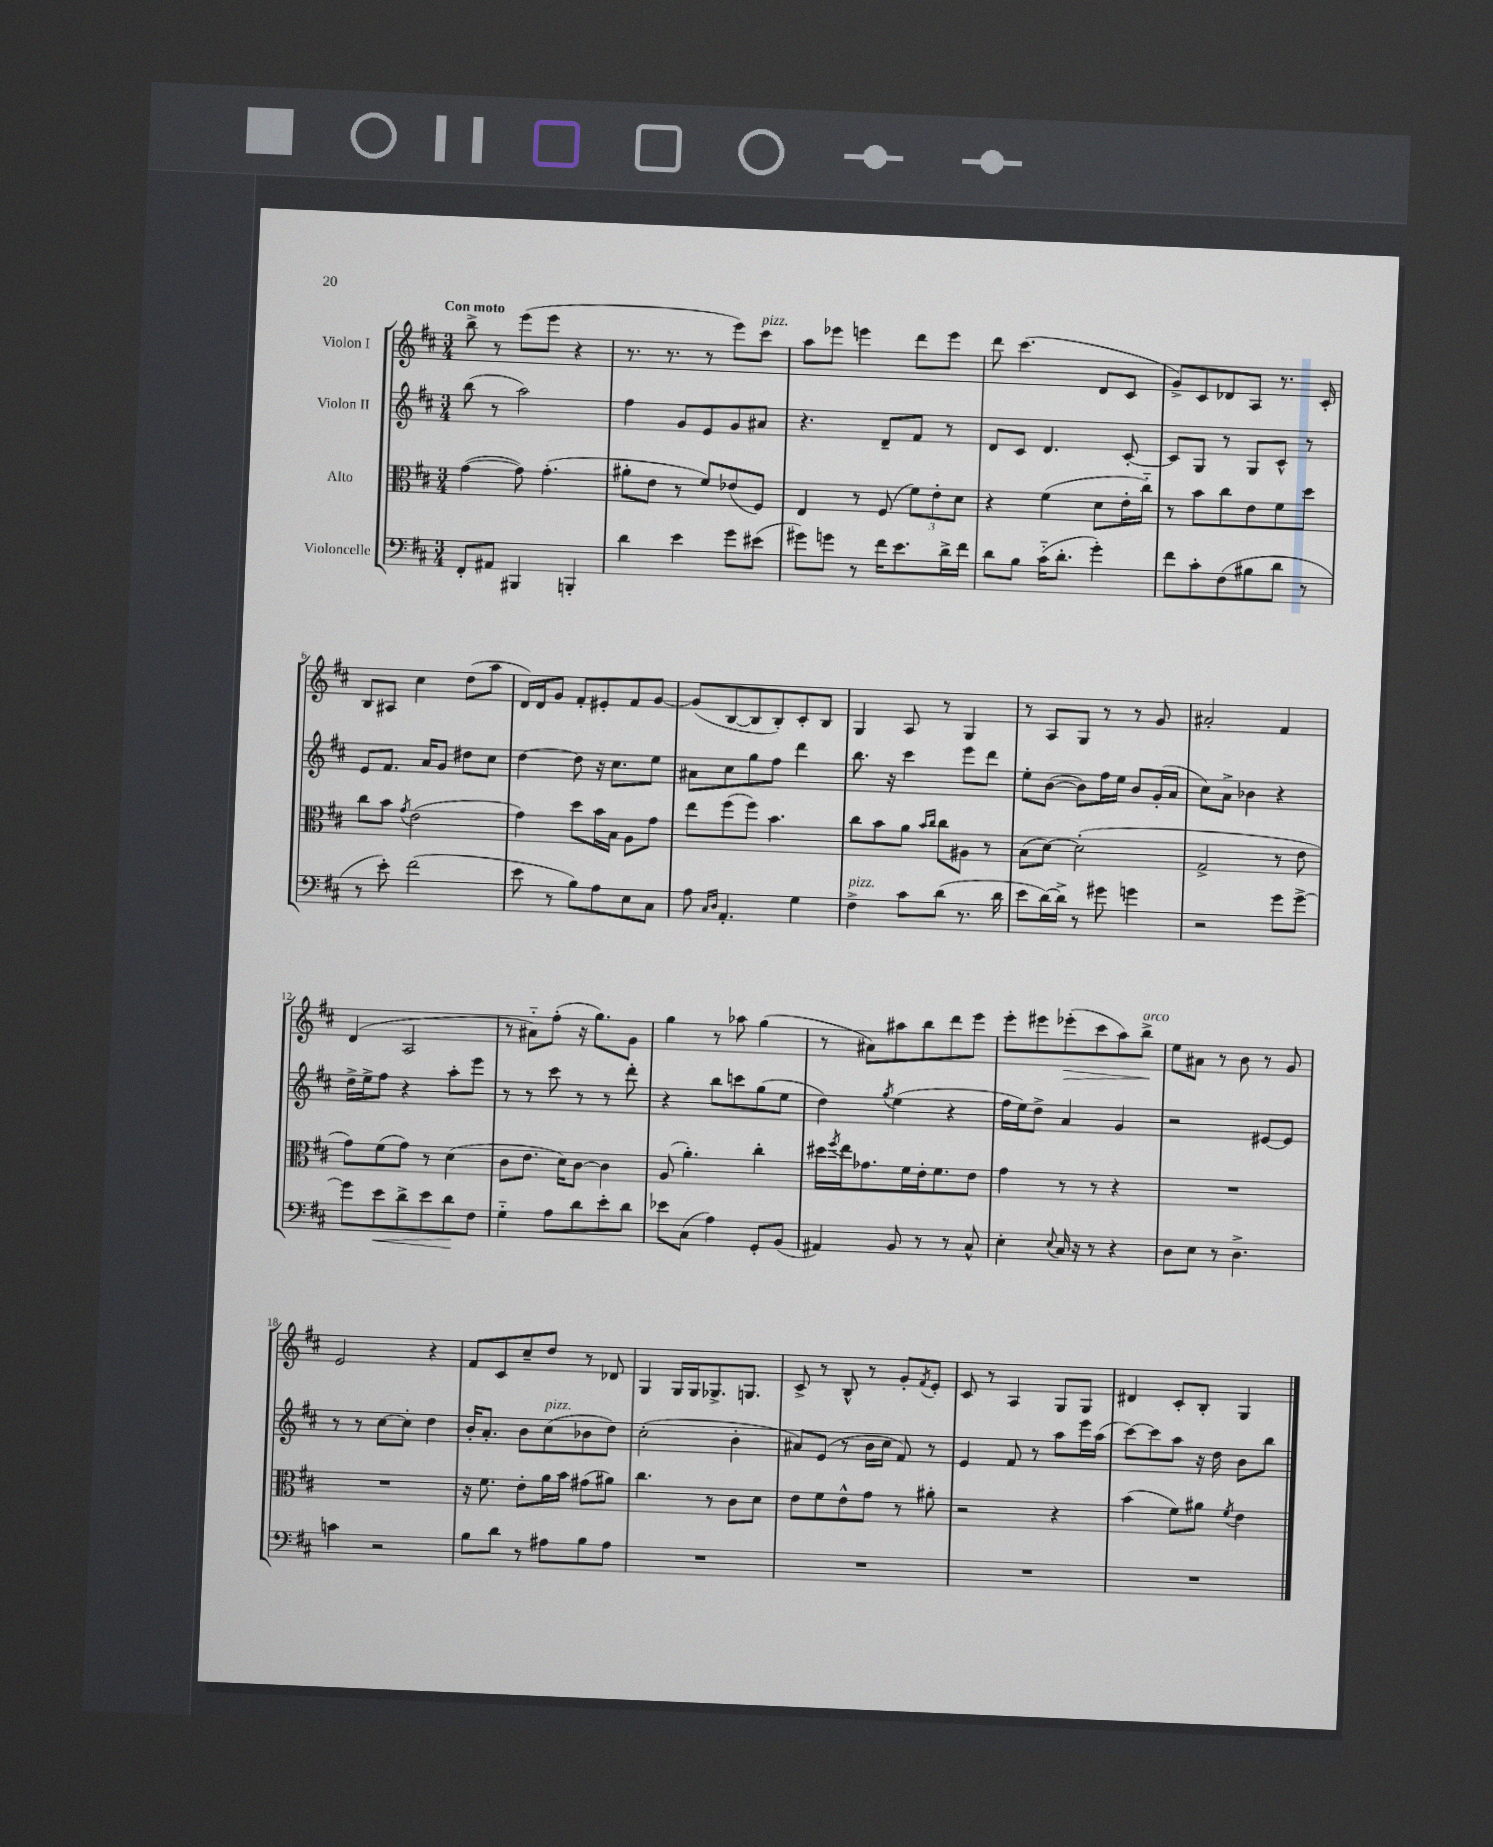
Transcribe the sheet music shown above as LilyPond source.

<<
\new StaffGroup <<
\new Staff = "s0" \with { instrumentName = "Violon I" } {
    \clef treble \key d \major \numericTimeSignature \time 3/4 \tempo "Con moto"
    b''8-> r8 e'''8( e'''8 r4 |
    r8. r8. r8 e'''8) cis'''8^\markup { \italic "pizz." } |
    a''8 ees'''8 e'''4 d'''8 e'''8 |
    d'''8 cis'''4.( d'8 cis'8 |
    g'8->) cis'8 des'8 a8 r8. cis'16-. |
    b8 ais8 cis''4 d''8( a''8 |
    d'16) d'16 g'8 fis'8-. eis'8-. fis'8 g'8~ |
    g'8( b8~ b8 b8-.) cis'8-. b8 |
    g4 a8 r8 g4 |
    r8 a8 g8 r8 r8 g'8 |
    ais'2-. fis'4 |
    d'4( a2 |
    r8 ais'8-_) fis''8-.( r16 g''8.) g'8 |
    g''4 r8 aes''8 g''4( |
    r8 ais'8) ais''8 b''8 d'''8 e'''8 |
    e'''8-. eis'''8 ees'''8-.\>( cis'''8 a''8) b''8->\!^\markup { \italic "arco" } |
    e''8 ais'8 r8 b'8 r8 g'8 |
    e'2 r4 |
    fis'8 cis'8 cis''8-- d''8 r8 des'8 |
    g4 g16 g16 ges8.-> g8. |
    cis'8-> r8 b8-^ r8 g'8-. \acciaccatura { fis'8 } e'8-. |
    cis'8 r8 a4 g8 g8 |
    dis'4 cis'8-. b8-. g4 \bar "|." |
}
\new Staff = "s1" \with { instrumentName = "Violon II" } {
    \clef treble \key d \major \numericTimeSignature \time 3/4
    b''8( r8 a''2) |
    fis''4 g'8 e'8 g'8 ais'8 |
    r4. d'8-- fis'8 r8 |
    d'8 cis'8 d'4. cis'8~-. |
    cis'8 g8 r8 g8 cis'8-^ r8 |
    e'8 fis'8. a'16 g'8 dis''8 cis''8 |
    d''4~ d''8 r16 cis''8. e''8 |
    ais'8 cis''8 g''8 fis''8 d'''4 |
    b''8. r16 cis'''4 e'''8 d'''8 |
    e''8-. b'8~( b'8) fis''16 e''16 b'8 g'16-.( a'16 |
    cis''8) a'8-> bes'4 r4 |
    d''16-> e''16-> fis''8 r4 a''8-. e'''8 |
    r8 r8 cis'''8 r8 r8 d'''8-. |
    r4 b''8 c'''8 g''8( e''8 |
    d''4) \acciaccatura { g''8 } e''4( r4 |
    fis''16 e''16) d''8-> a'4 g'4 |
    r2 eis'8~ eis'8 |
    r8 r8 cis''8~ cis''8-. d''4 |
    b'16-. a'8.-. b'8 cis''8^\markup { \italic "pizz." }( bes'8 d''8) |
    cis''2-.( b'4-. |
    ais'8) e'8( r8 b'16 cis''16 fis'8) r8 |
    e'4 fis'8 r8 a''8 e'''16 a''16( |
    cis'''8~) cis'''8 a''8 r16 d''16 b'8 b''8 \bar "|." |
}
\new Staff = "s2" \with { instrumentName = "Alto" } {
    \clef alto \key d \major \numericTimeSignature \time 3/4
    g'4~( g'8) g'4.-.( |
    ais'8-. e'8 r8 fis'8) ees'8( fis8) |
    e4 r8 fis8( \tuplet 3/2 { fis'8) e'8-. d'8 } |
    r4 fis'4( d'8 e'16-. cis''16-_) |
    r8 b'8 cis''8 e'8 fis'8 d''8 |
    cis''8 b'8 \acciaccatura { g'8 } e'2( |
    g'4) d''8 b'16 b16 a8 g'8 |
    e''8 fis''8( fis''8) b'4. |
    cis''8 b'8 a'8 \grace { b'16 cis''16 } cis''8 ais8 r8 |
    b8( d'8~) d'2-.( |
    g2-> r8 e'8 |
    g'8) fis'8( g'8) r8 d'4( |
    cis'8 e'8. d'16) cis'8~ cis'4 |
    a8( a'4.-.) cis''4-. |
    dis''16 \acciaccatura { fis''8 } e''16 ges'8. fis'16 e'16-. fis'8. e'8 |
    g'4 r8 r8 r4 |
    R2. |
    R2. |
    r16 fis'8. e'8-. a'16 b'16 gis'8( ais'8) |
    cis''4. r8 cis'8 d'8 |
    e'8 fis'8 e'8-^ g'8 r8 ais'8-. |
    r2 r4 |
    b'4( fis'8) ais'8 \acciaccatura { fis'8 } e'4 \bar "|." |
}
\new Staff = "s3" \with { instrumentName = "Violoncelle" } {
    \clef bass \key d \major \numericTimeSignature \time 3/4
    fis,8-. ais,8 bis,,4 b,,4-. |
    d'4 e'4 g'8 eis'8( |
    gis'8) g'8 r8 fis'16 e'8. d'16-> fis'16 |
    d'8 b8 cis'16-_( d'8.-. g'4-.) |
    fis'8 cis'8-. fis8( bis8 d'8 r8 |
    r8 e'8-.) fis'2( |
    e'8 r8 b8) a8 e8 cis8 |
    a8 \grace { cis16 d16 } a,4.-. g4 |
    fis4->^\markup { \italic "pizz." } cis'8 d'8( r8. d'16 |
    e'8 d'16~) d'16-> r8 gis'8 g'4 |
    r2 g'8 g'8~-> |
    g'8 e'8\< d'8-> e'8 d'8\! fis8 |
    g4-_ a8 d'8 e'8-. d'8 |
    ees'8 cis8( a4) g,8-. b,8( |
    ais,4) b,8 r8 r8 cis8-^ |
    e4-. \appoggiatura { e8 } cis16 r16 r8 r4 |
    d8 e8 r8 d4.-> |
    c'4 r2 |
    b8 d'8 r8 ais8 b8 ais8 |
    R2. |
    R2. |
    R2. |
    R2. \bar "|." |
}
>>
>>
